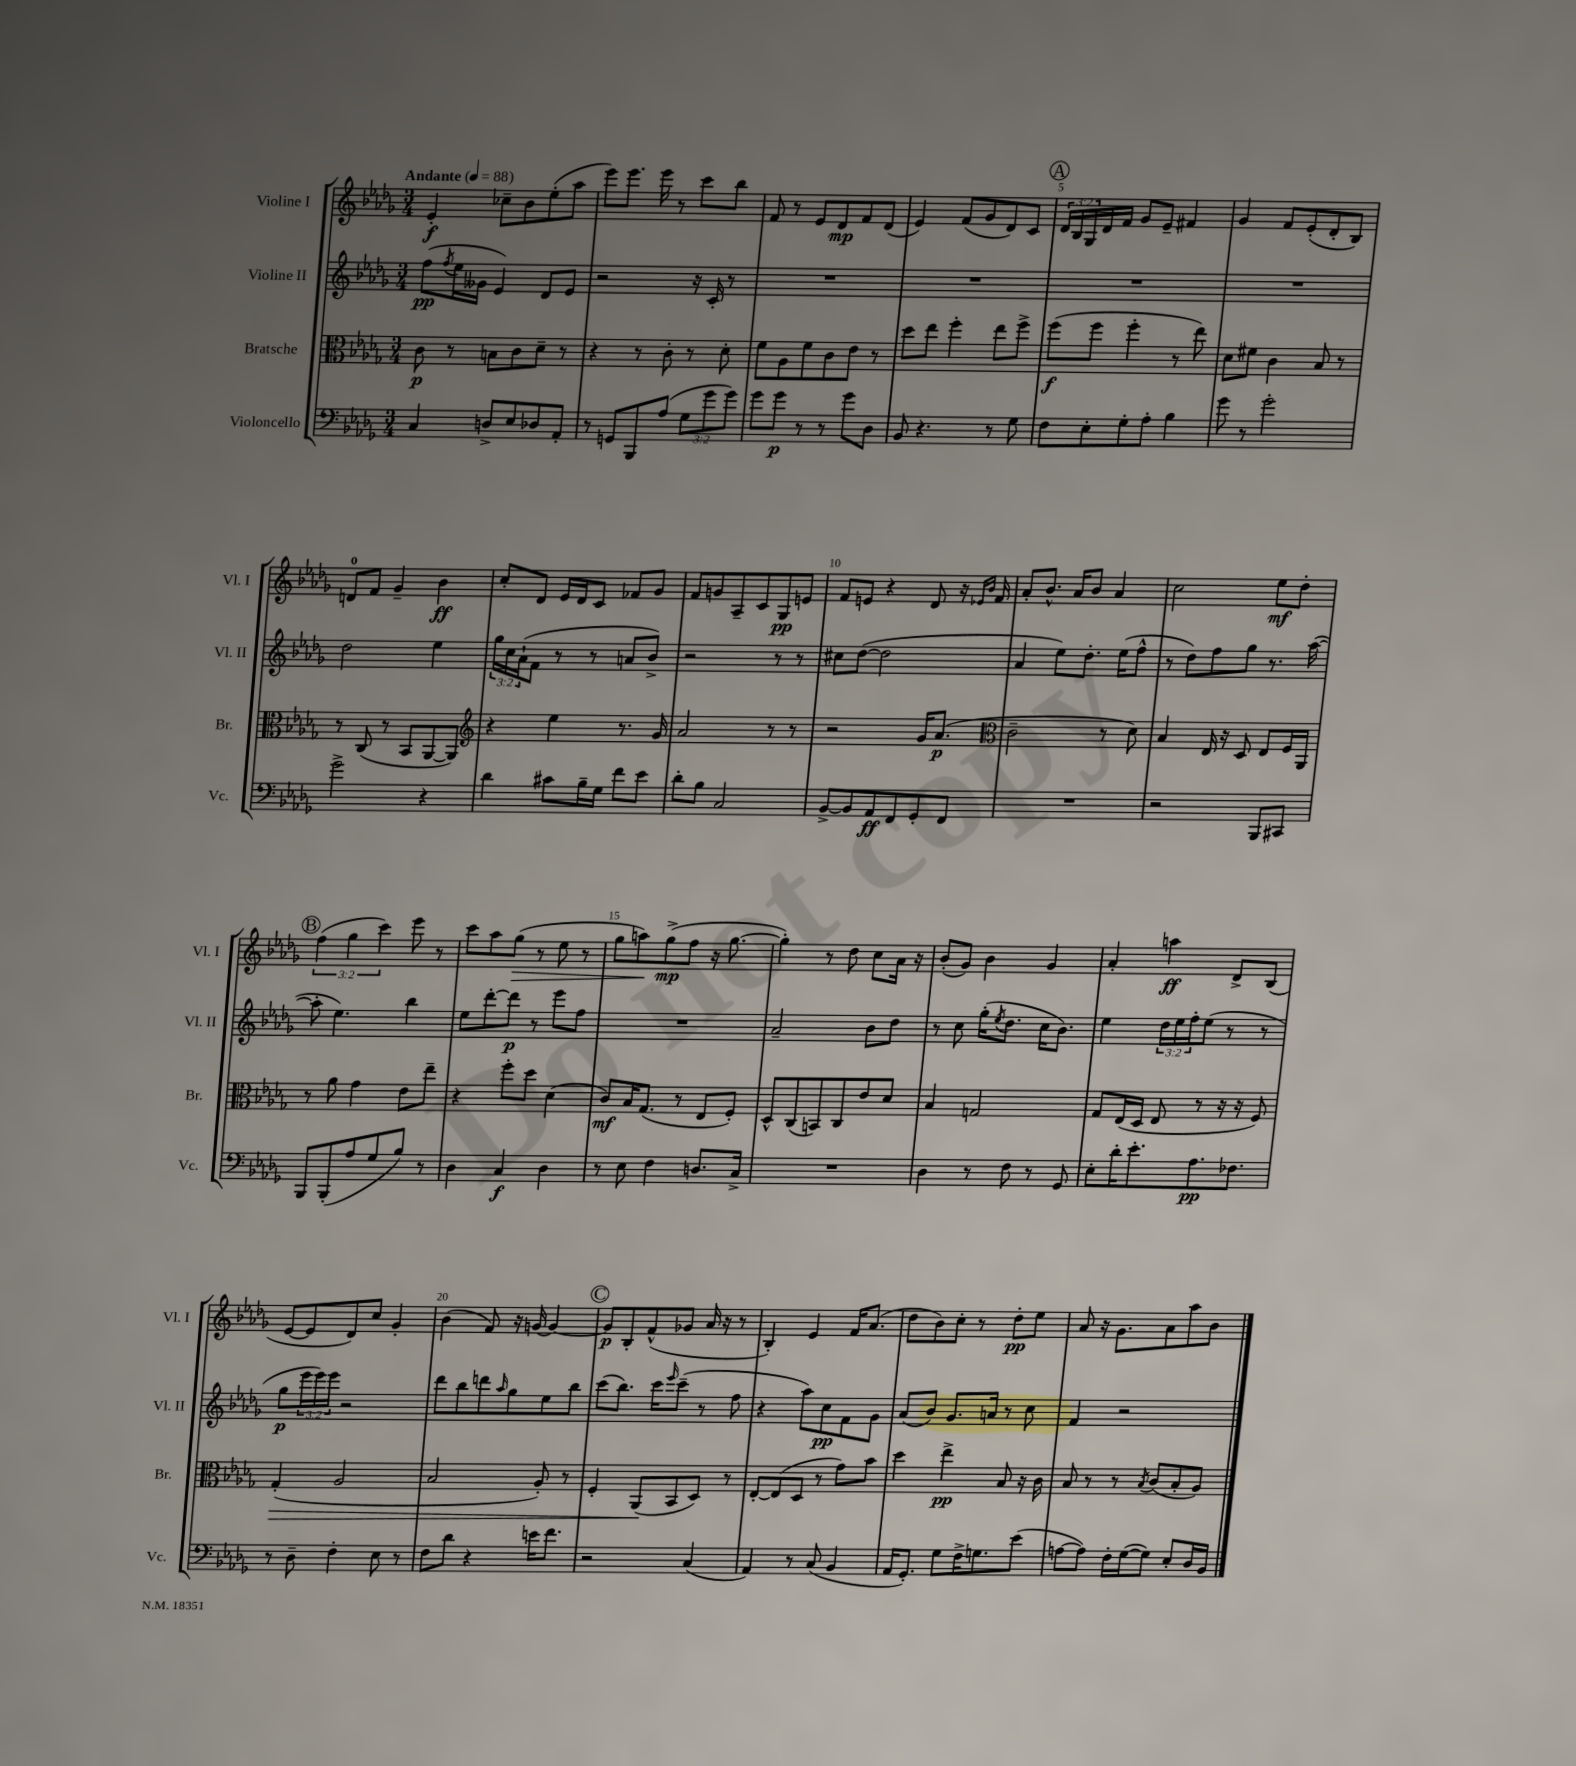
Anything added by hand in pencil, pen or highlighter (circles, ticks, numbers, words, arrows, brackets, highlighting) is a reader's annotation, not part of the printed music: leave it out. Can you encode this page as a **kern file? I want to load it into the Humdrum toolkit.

**kern	**dynam	**kern	**dynam	**kern	**dynam	**kern	**dynam
*part4	*part4	*part3	*part3	*part2	*part2	*part1	*part1
*staff4	*staff4	*staff3	*staff3	*staff2	*staff2	*staff1	*staff1
*I"Violoncello	*	*I"Bratsche	*	*I"Violine II	*	*I"Violine I	*
*I'Vc.	*	*I'Br.	*	*I'Vl. II	*	*I'Vl. I	*
*clefF4	*	*clefC3	*	*clefG2	*	*clefG2	*
*k[b-e-a-d-g-]	*	*k[b-e-a-d-g-]	*	*k[b-e-a-d-g-]	*	*k[b-e-a-d-g-]	*
*M3/4	*	*M3/4	*	*M3/4	*	*M3/4	*
*MM88	*	*MM88	*	*MM88	*	*MM88	*
=1	=1	=1	=1	=1	=1	=1	=1
!	!	!	!	!	!	!LO:TX:a:B:t=Andante	!
4C/	.	8c\	p	(8ff\L	pp	4e-'/	f
.	.	.	.	8qff/	.	.	.
.	.	8r	.	16ee-\L	.	.	.
.	.	.	.	16g--X\JJ	.	.	.
8Dn^/L	.	8Bn\L	.	4e-/)	.	8cc-X~\L	.
8E-/	.	8c\	.	.	.	8b-\	.
8D-X/	.	8d-~\J	.	8d-/L	.	(8ee-'\	.
8AA-'/J	.	8r	.	8e-/J	.	8aa-\J	.
=2	=2	=2	=2	=2	=2	=2	=2
8r	.	4r	.	2r	.	8eee-\L)	.
8GGn/L	.	.	.	.	.	8.eee-\J	.
8BBB-/	.	8r	.	.	.	.	.
.	.	.	.	.	.	16eee-\	.
(8A-/J	.	8c'\	.	.	.	8r	.
12G-\L	.	8r	.	16r	.	8ccc\L	.
.	.	.	.	16c'/	.	.	.
12g-\	.	.	.	.	.	.	.
.	.	8d-'\	.	8r	.	8bb-\J	.
12g-\J)	.	.	.	.	.	.	.
=3	=3	=3	=3	=3	=3	=3	=3
8g-\L	.	8f\L	.	2.r	.	8f/	.
8g-\J	p	8A-\	.	.	.	8r	.
8r	.	8f\	.	.	.	8e-/L	.
8r	.	8c\	.	.	.	8d-/	mp
8g-\L	.	8e-\J	.	.	.	8f/	.
8D-\J	.	8r	.	.	.	(8d-/J	.
=4	=4	=4	=4	=4	=4	=4	=4
8BB-/	.	8dd-\L	.	2.r	.	4e-/)	.
4.r	.	8ee-\J	.	.	.	.	.
.	.	4ff'\	.	.	.	(8f/L	.
.	.	.	.	.	.	8g-/	.
8r	.	8ee-\L	.	.	.	8d-/)	.
8G-\	.	8ff^\J	.	.	.	8c/J	.
!!LO:REH:place=s1:t=A
=5	=5	=5	=5	=5	=5	=5	=5
8F\L	.	(8ff\L	f	2.r	.	24d-/LL	.
.	.	.	.	.	.	24B-/	.
.	.	.	.	.	.	24G-/	.
8E-'\	.	8ff\J	.	.	.	16d-/	.
.	.	.	.	.	.	16f/JJ	.
8G-'\	.	4ff'\	.	.	.	8g-/L	.
8A-'\J	.	.	.	.	.	8e-~/J	.
4B-\	.	8r	.	.	.	4f#X/	.
.	.	8ee-\)	.	.	.	.	.
=6	=6	=6	=6	=6	=6	=6	=6
8g-\	.	8d-\L	.	2.r	.	4g-/	.
8r	.	8f#X\J	.	.	.	.	.
2g-'\	.	4c\	.	.	.	8f/L	.
.	.	.	.	.	.	(8e-'/	.
.	.	8B-/	.	.	.	8d-'/	.
.	.	8r	.	.	.	8B-/J)	.
!!LO:LB:g=z
=7	=7	=7	=7	=7	=7	=7	=7
2g-^\	.	8r	.	2dd-\	.	8dn/L	.
.	.	(8C/	.	.	.	8f/J	.
.	.	8r	.	.	.	4g-~/	.
.	.	8BB-/L	.	.	.	.	.
4r	.	[8AA-/	.	4ee-\	.	4b-\	ff
.	.	8AA-/J])	.	.	.	.	.
=8	=8	=8	=8	=8	=8	=8	=8
*	*	*clefG2	*	*	*	*	*
4d-\	.	4r	.	24gg-\LL	.	8cc'/L	.
.	.	.	.	24cc\	.	.	.
.	.	.	.	(24a-`\J	.	.	.
.	.	.	.	8f\J	.	8d-/J	.
8c#X\L	.	4ee-\	.	8r	.	16e-/LL	.
.	.	.	.	.	.	16d-/J	.
16B-~\L	.	.	.	8r	.	8c/J	.
16G-\JJ	.	.	.	.	.	.	.
8f\L	.	8.r	.	8an/L	.	8f-X/L	.
8e-\J	.	.	.	8b-^/J)	.	8g-/J	.
.	.	16g-/	.	.	.	.	.
=9	=9	=9	=9	=9	=9	=9	=9
8d-'\L	.	2a-/	.	2r	.	8f/L	.
8B-\J	.	.	.	.	.	8gn/	.
2C/	.	.	.	.	.	8A-~/	.
.	.	.	.	.	.	8c/	.
.	.	8r	.	8r	.	8G-/	pp
.	.	8r	.	8r	.	8en/J	.
=10	=10	=10	=10	=10	=10	=10	=10
[8BB-^/L	.	2r	.	8cc#X\L	.	8f/L	.
8BB-/]	.	.	.	([8dd-\J	.	8en/J	.
8AA-/	ff	.	.	2dd-\]	.	4r	.
8FF/	.	.	.	.	.	.	.
8GG-'/	.	16g-/KL	.	.	.	8d-/	.
.	.	(8.a-/J	p	.	.	.	.
8FF/J	.	.	.	.	.	16r	.
.	.	.	.	.	.	16qqe-X/LL	.
.	.	.	.	.	.	16qqb-/JJ	.
.	.	.	.	.	.	16f/	.
=11	=11	=11	=11	=11	=11	=11	=11
*	*	*clefC3	*	*	*	*	*
2.r	.	2c~\	.	4a-/	.	8a-'/L	.
.	.	.	.	.	.	8.b-^^/J	.
.	.	.	.	8ee-\L)	.	.	.
.	.	.	.	.	.	16a-/KL	.
.	.	.	.	8.dd-'\J	.	8b-/J	.
.	.	8r	.	.	.	4a-/	.
.	.	.	.	(16ee-\KL	.	.	.
.	.	8d-\)	.	8ff^^\J	.	.	.
=12	=12	=12	=12	=12	=12	=12	=12
2r	.	4B-/	.	8r	.	2cc\	.
.	.	.	.	8dd-\L)	.	.	.
.	.	16E-/	.	8ff\	.	.	.
.	.	16r	.	.	.	.	.
.	.	8D-/	.	8gg-\J	.	.	.
8BBB-/L	.	8E-/L	.	8.r	.	8ee-\L	mf
8CC#X/J	.	16F/L	.	.	.	8dd-'\J	.
.	.	16AA-/JJ	.	([16aa-\	.	.	.
!!LO:LB:g=z
!!LO:REH:place=s1:t=B
=13	=13	=13	=13	=13	=13	=13	=13
8BBB-/L	.	8r	.	8aa-'\]	.	(6ff\	.
(8BBB-'/	.	8a-\	.	4.ee-\)	.	.	.
.	.	.	.	.	.	6gg-\	.
8A-/	.	4g-\	.	.	.	.	.
.	.	.	.	.	.	6ccc\)	.
8G-/	.	.	.	.	.	.	.
8B-/J)	.	8e-\L	.	4bb-\	.	8eee-\	.
8r	.	8ee-~\J	.	.	.	8r	.
=14	=14	=14	=14	=14	=14	=14	=14
4D-\	.	4r	.	8ee-\L	.	8ccc\L	.
.	.	.	.	[8ddd-'\	.	8aa-\	.
!	!	!	!	!	!	!	!LO:HP:b
4C/	f	8ff'\L	.	8ddd-\J]	p	(8gg-\J	>
.	.	8dd-\J	.	8r	.	8r	.
4D-\	.	(4d-\	.	8eee-\L	.	8ee-\	.
.	.	.	.	8ff\J	.	8r	.
=15	=15	=15	=15	=15	=15	=15	=15
8r	.	8c/L)	mf	2.r	.	8gg-\L	.
8E-\	.	16B-/K	.	.	.	8aan\)	.
.	.	(8.G-/J	.	.	.	.	.
4F\	.	.	.	.	.	(8gg-^\	] mp
.	.	8r	.	.	.	8ff\J	.
8.Dn/L	.	8E-/L	.	.	.	16r	.
.	.	.	.	.	.	[8.gg-\	.
.	.	8F'/J)	.	.	.	.	.
16C^/Jk	.	.	.	.	.	.	.
=16	=16	=16	=16	=16	=16	=16	=16
2.r	.	8D-^^/L	.	2a-~/	.	4gg-'\])	.
.	.	(8C/	.	.	.	.	.
.	.	8BBn/)	.	.	.	8r	.
.	.	8C/	.	.	.	8dd-\	.
.	.	8e-/	.	8b-\L	.	8cc\L	.
.	.	8d-/J	.	8dd-\J	.	16a-\Jk	.
.	.	.	.	.	.	16r	.
=17	=17	=17	=17	=17	=17	=17	=17
4D-\	.	4B-/	.	8r	.	(8b-'/L	.
.	.	.	.	8cc\	.	8g-/J)	.
8r	.	2Gn/	.	(16gg-'\KL	.	4b-\	.
.	.	.	.	8qee-/	.	.	.
.	.	.	.	8.dd-\J	.	.	.
8F\	.	.	.	.	.	.	.
8r	.	.	.	16cc\KL	.	4g-/	.
.	.	.	.	8.b-\J)	.	.	.
8GG-/	.	.	.	.	.	.	.
=18	=18	=18	=18	=18	=18	=18	=18
8E-'\L	.	8G-/L	.	4ee-\	.	4a-'/	.
16d-'\K	.	(16E-/L	.	.	.	.	.
8.e-'\	.	16D-/JJ	.	.	.	.	.
.	.	8E-/	.	24dd-\LL	.	4aan\	ff
.	.	.	.	24ee-\	.	.	.
.	.	.	.	24ff'\J	.	.	.
8.A-\	pp	8r	.	(8ee-\J	.	.	.
.	.	16r	.	8r	.	8d-^/L	.
8.F-X\J	.	16r	.	.	.	.	.
.	.	8F/)	.	8r	.	(8B-/J	.
!!LO:LB:g=z
=19	=19	=19	=19	=19	=19	=19	=19
!	!	!	!LO:HP:b	!	!	!	!
8r	.	(4G-'/	>	8gg-\L	p	[8e-/L	.
8D-~\	.	.	.	24eee-\L	.	8e-/]	.
.	.	.	.	24eee-\)	.	.	.
.	.	.	.	24eee-\JJ	.	.	.
4F'\	.	2A-/	.	2r	.	8d-/)	.
.	.	.	.	.	.	8cc/J	.
8E-\	.	.	.	.	.	4g-'/	.
8r	.	.	.	.	.	.	.
=20	=20	=20	=20	=20	=20	=20	=20
8F\L	.	2B-/	.	8ddd-\L	.	(4b-\	.
8d-\J	.	.	.	8bb-\	.	.	.
4r	.	.	.	8dddn\	.	8f/)	.
.	.	.	.	16qqaa-/	.	.	.
.	.	.	.	8gg-\	.	16r	.
.	.	.	.	.	.	[16gn/	.
16en\KL	.	8A-'/)	.	8ee-\	.	4g/_	.
8.f\J	.	.	.	.	.	.	.
.	.	8r	.	8bb-\J	.	.	.
!!LO:REH:place=s1:t=C
=21	=21	=21	=21	=21	=21	=21	=21
2r	.	4F'/	.	(8ccc\L	.	8g/L]	p
.	.	.	.	8.bb-\J)	.	8B-'/	.
.	.	(8AA-/L	.	.	.	(8f^^/	.
.	.	.	.	16ccc\KL	.	.	.
.	.	.	.	16qqeee-/	.	.	.
.	.	8BB-/	]	(8ccc~\J	.	8g-X/J	.
(4C/	.	8D-/J)	.	8r	.	16a-/	.
.	.	.	.	.	.	16r	.
.	.	8r	.	8ff\	.	8r	.
=22	=22	=22	=22	=22	=22	=22	=22
4AA-/)	.	[8E-'/L	.	4r	.	4B-'/)	.
.	.	(8E-/]	.	.	.	.	.
8r	.	8D-/J	.	8aa-\L)	.	4e-/	.
(8C/	.	8r	.	8cc\	pp	.	.
4BB-/	.	8g-\L)	.	8f\	.	16f/KL	.
.	.	.	.	.	.	(8.a-/J	.
.	.	8b-\J	.	8g-\J	.	.	.
=23	=23	=23	=23	=23	=23	=23	=23
16AA-/KL	.	4dd-\	.	(8a-/L	.	8dd-\L	.
8.GG-'/J)	.	.	.	.	.	.	.
.	.	.	.	8b-/J)	.	8b-\)	.
8G-\L	.	4ee-^\	pp	8.g-/L	.	8cc'\J	.
16F^\K	.	.	.	.	.	8r	.
8.Gn\	.	.	.	16an/Jk	.	.	.
.	.	8B-/	.	8r	.	8dd-'\L	pp
(8e-\J	.	16r	.	8cc\	.	8ee-\J	.
.	.	16c\	.	.	.	.	.
=24	=24	=24	=24	=24	=24	=24	=24
[8An\L	.	8B-/	.	4f/	.	8a-/	.
8A\J])	.	8r	.	.	.	16r	.
.	.	.	.	.	.	8.g-\L	.
16F'\LL	.	8r	.	2r	.	.	.
([16G-\J	.	.	.	.	.	.	.
.	.	8qB-/	.	.	.	.	.
8G-\J])	.	(8c/L	.	.	.	8a-\	.
8E-'/L	.	8B-'/	.	.	.	8aa-\	.
16D-/L	.	8A-/J)	.	.	.	8b-\J	.
16BB-/JJ	.	.	.	.	.	.	.
==	==	==	==	==	==	==	==
*-	*-	*-	*-	*-	*-	*-	*-
